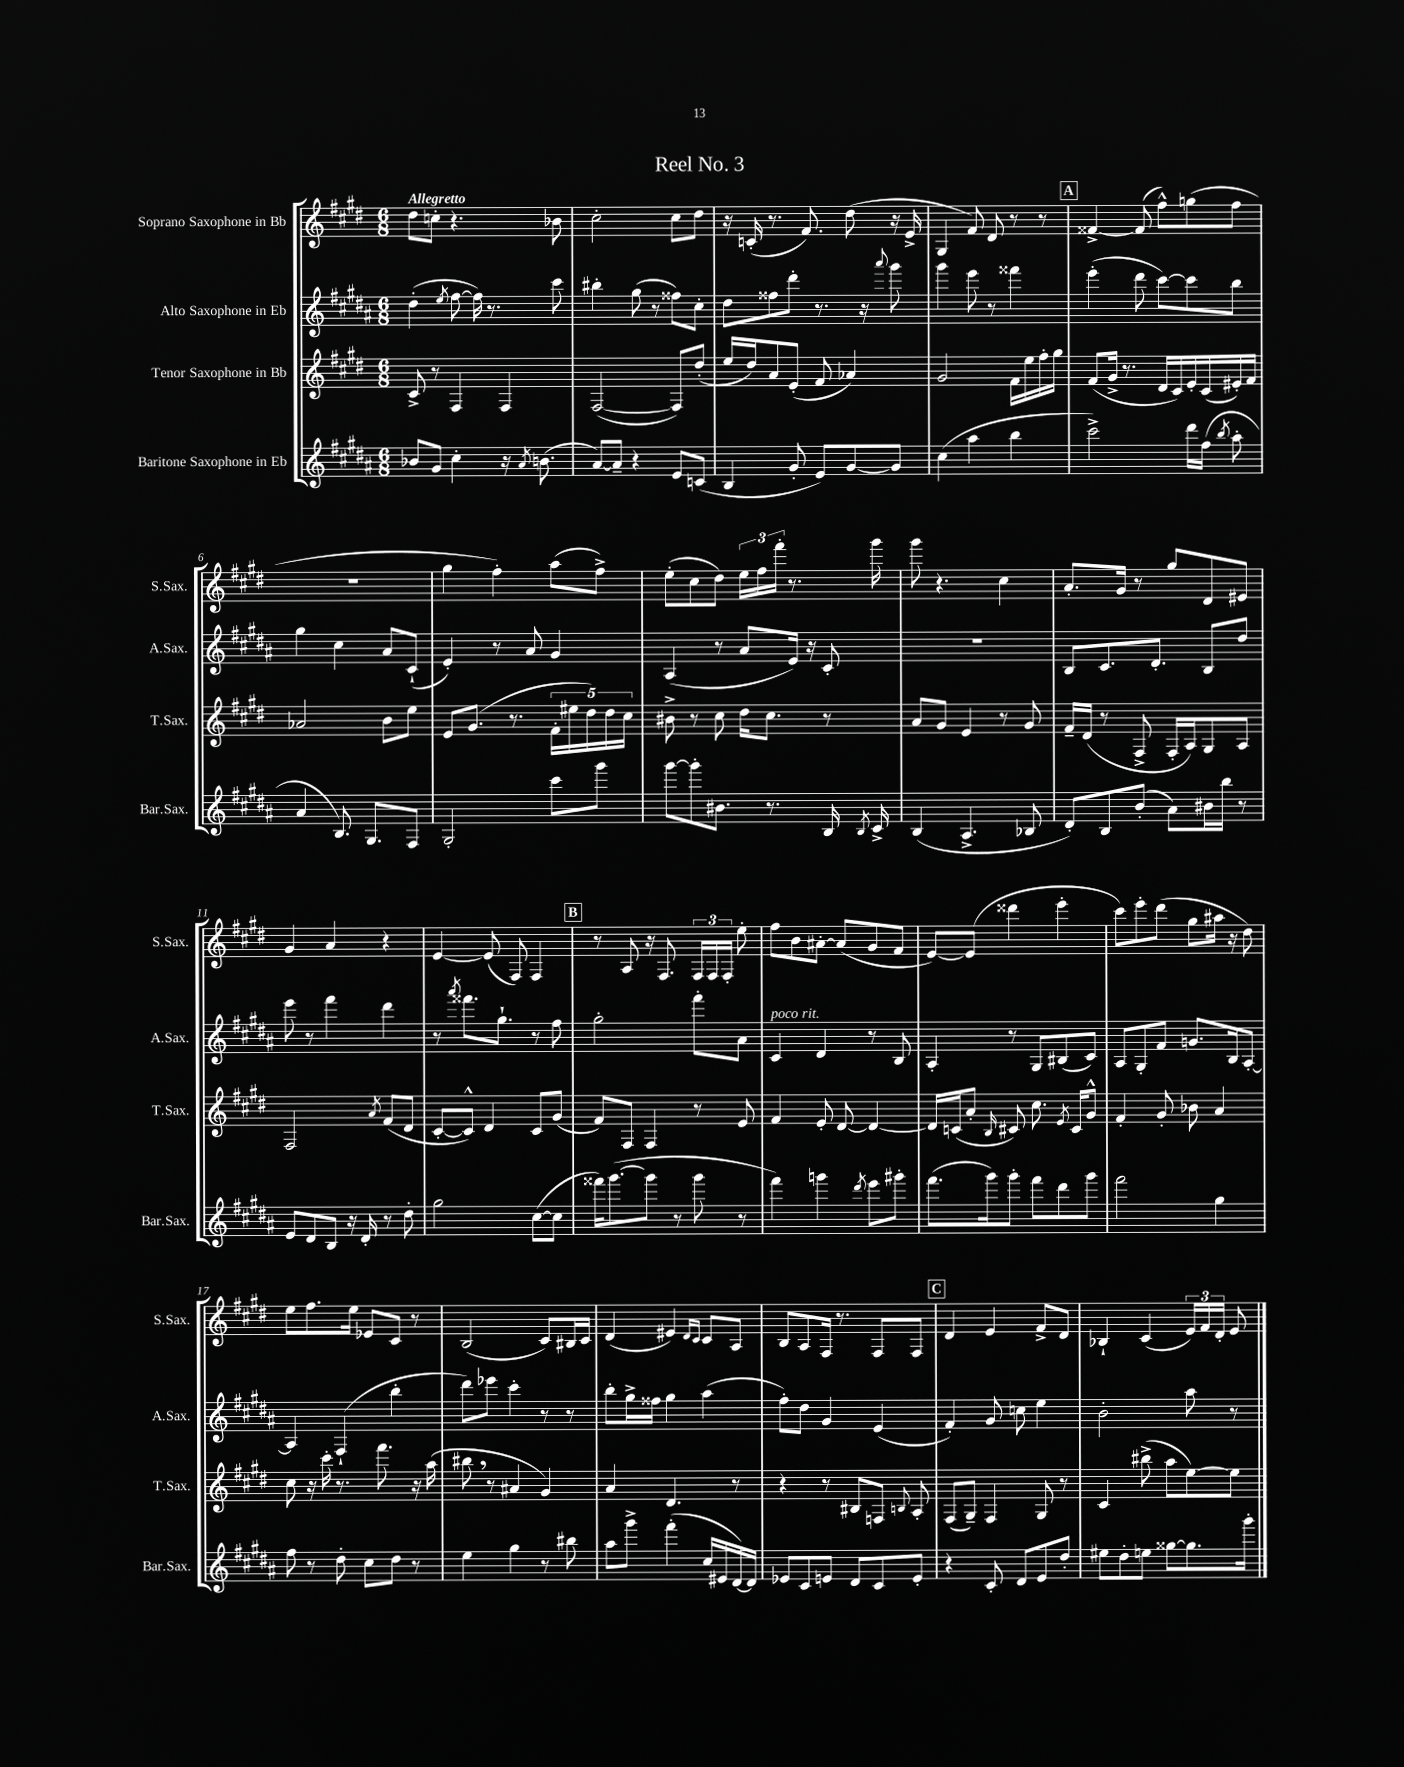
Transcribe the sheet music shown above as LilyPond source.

\header { title = "Reel No. 3" }
<<
\new StaffGroup <<
\new Staff = "s0" \with { instrumentName = "Soprano Saxophone in Bb" shortInstrumentName = "S.Sax." } {
    \clef treble \key e \major \numericTimeSignature \time 6/8 \tempo "Allegretto"
    \autoBeamOff dis''8[ c''8]-. r4. bes'8 |
    cis''2-. cis''8[ dis''8] |
    r16 c'16-.( r8. fis'8.) dis''8( r16 e'16-> |
    gis4 fis'8) dis'8 r8 r8 |
    \mark \markup { \box "A" } fisis'4~-> fisis'8( fis''8[-^) g''8( fis''8] |
    R2. |
    gis''4 fis''4-.) a''8[( fis''8]->) |
    e''8[-.( cis''8 dis''8]) \tuplet 3/2 { e''16[ fis''16 fis'''16]-. } r8. gis'''16 |
    gis'''8 r4. cis''4 |
    a'8.[-. gis'16] r8 gis''8[ dis'8 eis'8] |
    gis'4 a'4 r4 |
    e'4~ e'8( fis8) fis4 |
    \mark \markup { \box "B" } r8 a8 r16 fis8. \tuplet 3/2 { fis16[ fis16 fis16]-. } e''8-. |
    fis''8[ b'8 ais'8]~-. ais'8[( gis'8 fis'8] |
    e'8[~) e'8]( disis'''4 e'''4-. |
    cis'''8[) e'''8-. dis'''8]( gis''8[ ais''16] r16 dis''8) |
    e''8[ fis''8. e''16] ees'8[ cis'8] r8 |
    b2( cis'8[) bis16 cis'16] |
    dis'4( eis'4) \grace { dis'16[ cis'16] } cis'8[ a8] |
    b8[ a8 fis16] r8. fis8[ fis8] |
    \mark \markup { \box "C" } dis'4 e'4 fis'8[-> dis'8] |
    bes4-! cis'4( \tuplet 3/2 { e'16[) fis'16 dis'16]-. } e'8 \bar "|." |
}
\new Staff = "s1" \with { instrumentName = "Alto Saxophone in Eb" shortInstrumentName = "A.Sax." } {
    \clef treble \key b \major \numericTimeSignature \time 6/8
    \autoBeamOff dis''4-.( \acciaccatura { e''8 } fis''8~ fis''16) r8. cis'''8 |
    bis''4-. gis''8( r8 fisis''8[) cis''8]-. |
    dis''8[ fisis''8 dis'''8]-. r8. r16 \appoggiatura { ais'''8 } gis'''8 |
    gis'''4 e'''8 r8 fisis'''4 |
    \mark \markup { \box "A" } e'''4-.( dis'''8 cis'''8[~) cis'''8 b''8] |
    gis''4 cis''4 ais'8[ cis'8]-!( |
    e'4-.) r8 ais'8 gis'4 |
    ais4( r8 ais'8[ e'16]) r16 cis'8-. |
    R2. |
    b8[ cis'8. dis'8.]-. b8[ dis''8] |
    e'''8 r8 fis'''4 dis'''4 |
    r8 \acciaccatura { ais'''8 } fisis'''8.[ gis''8.]-! r8 fis''8 |
    \mark \markup { \box "B" } gis''2-. fis'''8[-. ais'8] |
    cis'4^\markup { \italic "poco rit." } dis'4 r8 b8 |
    ais4-. r8 gis8[ bis8( cis'8]) |
    ais8[ gis8-. fis'8] g'8.[ b16 ais8]~-. |
    ais4 fis4-!( b''4-. |
    dis'''8[) ees'''8] cis'''4-. r8 r8 |
    b''8[-. gis''16-> fisis''16] gis''4 ais''4( |
    fis''8[-.) dis''8] gis'4 e'4( |
    \mark \markup { \box "C" } fis'4-.) gis'8 c''8 e''4 |
    b'2-. ais''8 r8 \bar "|." |
}
\new Staff = "s2" \with { instrumentName = "Tenor Saxophone in Bb" shortInstrumentName = "T.Sax." } {
    \clef treble \key e \major \numericTimeSignature \time 6/8
    \autoBeamOff cis'8-> r8 fis4 fis4 |
    fis2~( fis8[) dis''8]-.( |
    e''16[ dis''16) a'8 e'8]-.( fis'8 aes'4) |
    gis'2 fis'16[ e''16 fis''16-. gis''16] |
    \mark \markup { \box "A" } fis'8[( gis'16]-> r8. dis'16[ cis'16) e'16-. cis'16( eis'16-.) fis'16] |
    aes'2 b'8[ e''8] |
    e'8[ gis'8.]( r8. \tuplet 5/4 { fis'16[-. eis''16 dis''16) dis''16 cis''16] } |
    bis'8-> r8 cis''8 dis''16[ cis''8.] r8 |
    a'8[ gis'8] e'4 r8 gis'8 |
    fis'16[-- dis'16]( r8 fis8-> fis16[-. a16) gis8 a8] |
    fis2 \acciaccatura { a'8 } fis'8[( dis'8] |
    cis'8[~-. cis'8]-^) dis'4 cis'8[ gis'8]( |
    \mark \markup { \box "B" } fis'8[) fis8] fis4 r8 e'8 |
    fis'4 e'8-. dis'8~ dis'4~ |
    dis'16[ c'16( a'8]-. \grace { b16 } cis'8) cis''8. \acciaccatura { e'8 } cis'16[ gis'8]-^ |
    fis'4-. gis'8-. bes'8 a'4 |
    cis''8 r16 cis'''16-. r8. fis'''8. r16 a''16( |
    bis''8 \breathe r8 ais'4 gis'4) |
    a'4 dis'4. r8 |
    r4 r8 bis8[ f8] \appoggiatura { b8 } a8-. |
    \mark \markup { \box "C" } fis8[( gis8]--) fis4 gis8 r8 |
    cis'4 bis''8->( a''8[ e''8~) e''8] \bar "|." |
}
\new Staff = "s3" \with { instrumentName = "Baritone Saxophone in Eb" shortInstrumentName = "Bar.Sax." } {
    \clef treble \key b \major \numericTimeSignature \time 6/8
    \autoBeamOff bes'8[ gis'8] cis''4-. r16 \acciaccatura { ais'8 } b'8.( |
    ais'8[~) ais'8]-- r4 e'8[ c'8]( |
    b4 gis'8-. e'8[) gis'8~ gis'8] |
    cis''4( ais''4 b''4 |
    \mark \markup { \box "A" } cis'''2->) dis'''16[ fis''16]( \acciaccatura { b''8 } ais''8-. |
    ais'4 b8.) gis8.[ fis8] |
    gis2-. cis'''8[ gis'''8] |
    gis'''8[~ gis'''8-. bis'8.] r8. b16 \acciaccatura { b8 } cis'16-> |
    b4( ais4.-> bes8 |
    dis'8[-.) b8 b'8]-.( ais'8[) bis'16 b''16] r8 |
    e'8[ dis'8 b8] r16 dis'16-. r8 dis''8-. |
    gis''2 cis''8[~( cis''8] |
    \mark \markup { \box "B" } fisis'''16[) gis'''8.~( gis'''8] r8 gis'''8 r8 |
    fis'''4) g'''4 \acciaccatura { dis'''8 } e'''8[ gis'''8]-. |
    fis'''8.[( gis'''16) gis'''8]-. fis'''8[ dis'''8 gis'''8] |
    fis'''2 gis''4 |
    fis''8 r8 dis''8-. cis''8[ dis''8] r8 |
    e''4 gis''4 r8 bis''8 |
    ais''8[ gis'''8]-> fis'''4-.( cis''16[ eis'16 dis'16~) dis'16] |
    ees'8[ cis'8 e'8] dis'8[ cis'8 e'8]-. |
    \mark \markup { \box "C" } r4 cis'8-. dis'8[ e'8 dis''8]-. |
    eis''8[ dis''8-. e''8] gisis''8[~ gisis''8. gis'''16]-. \bar "|." |
}
>>
>>
